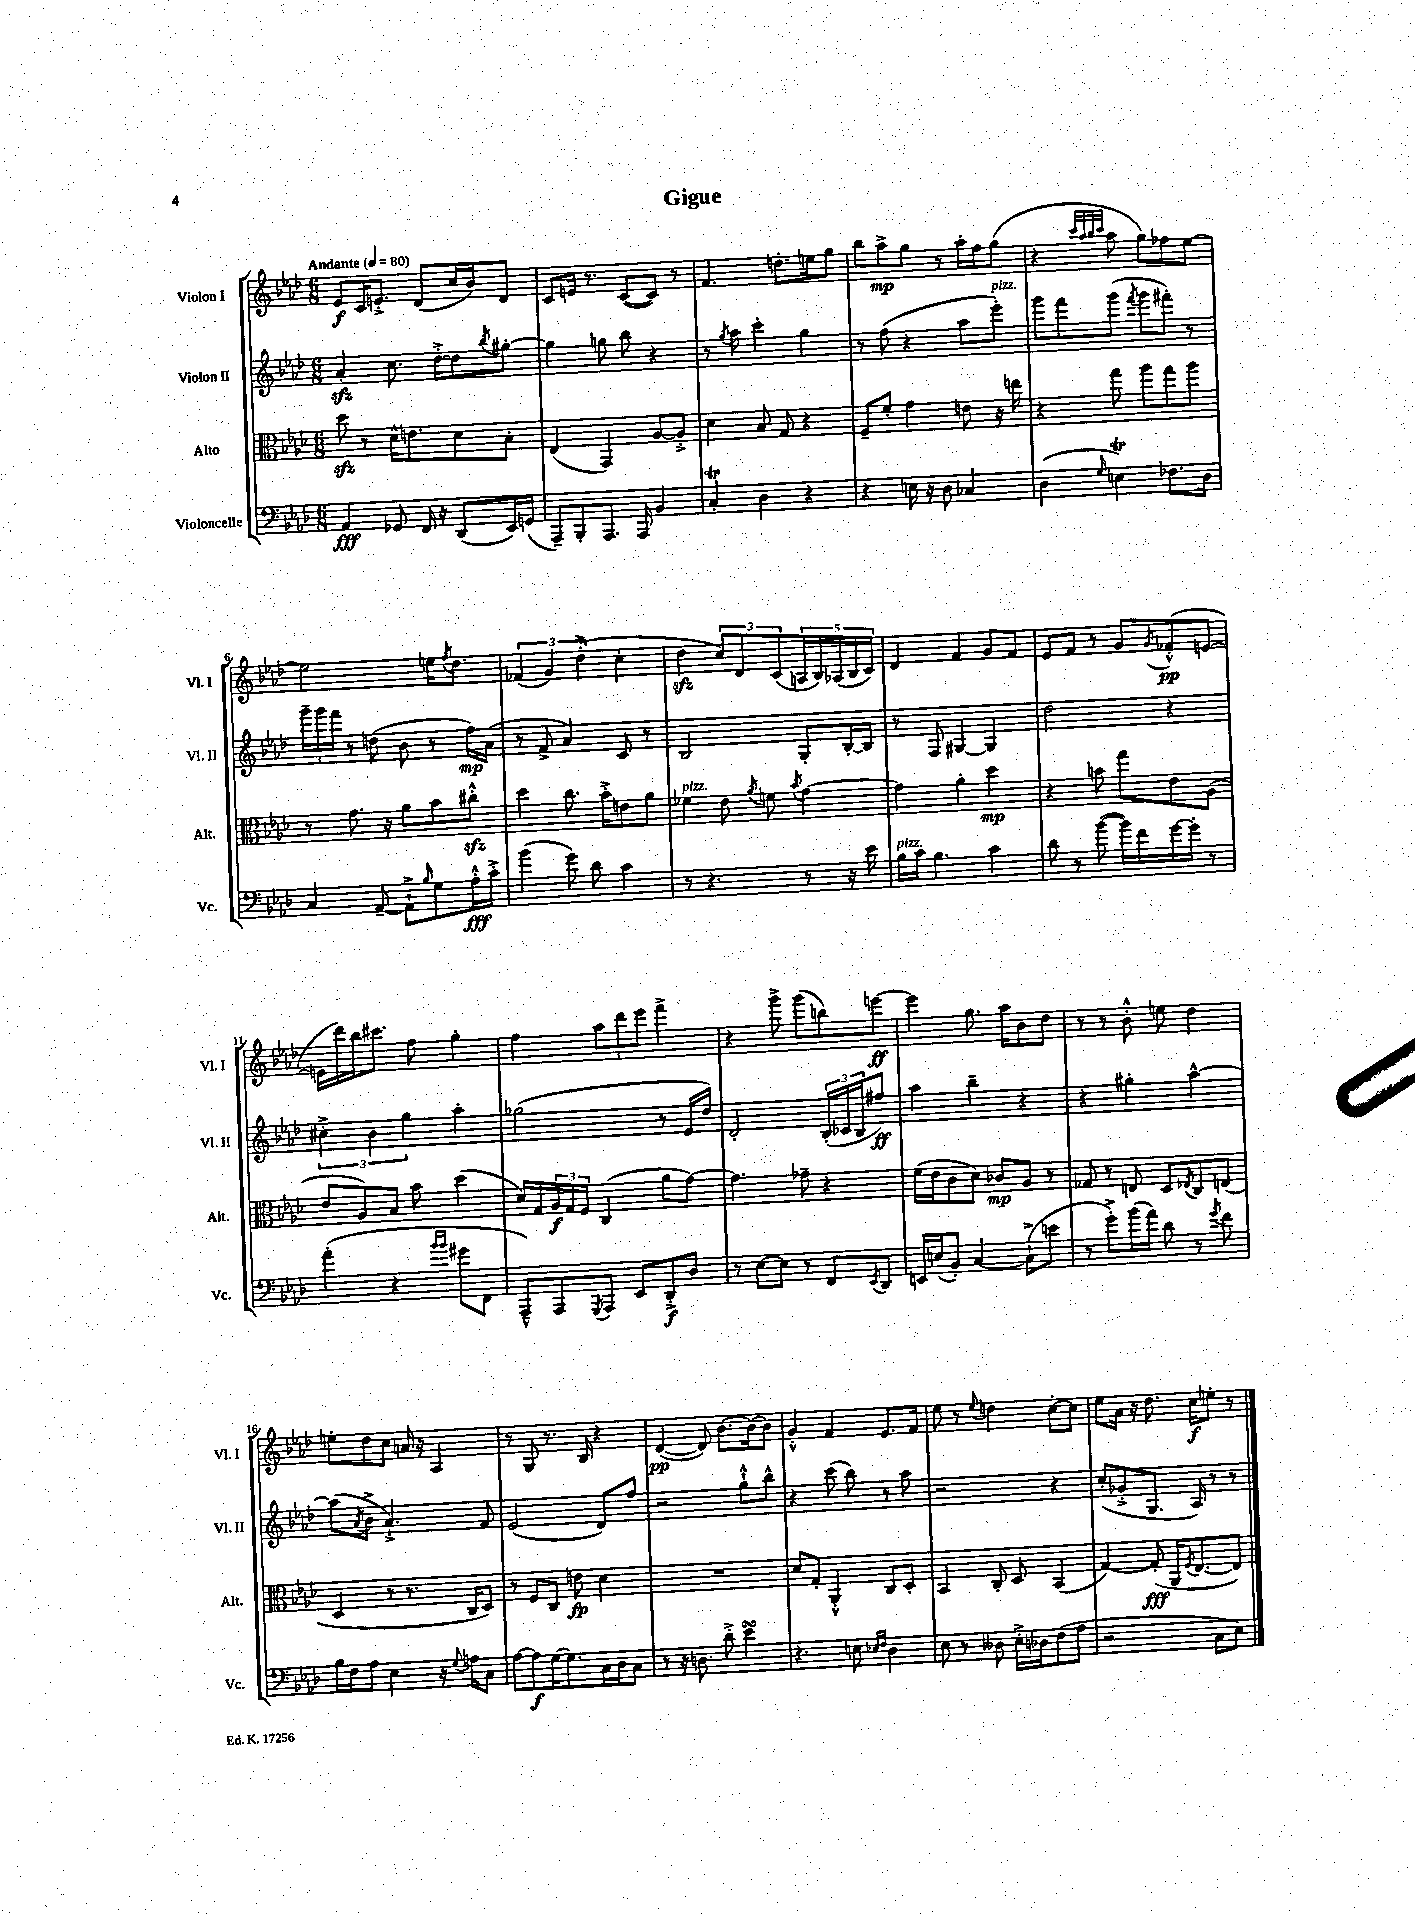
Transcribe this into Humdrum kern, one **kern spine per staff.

**kern	**kern	**kern	**kern
*staff4	*staff3	*staff2	*staff1
*clefF4	*clefC3	*clefG2	*clefG2
*k[b-e-a-d-]	*k[b-e-a-d-]	*k[b-e-a-d-]	*k[b-e-a-d-]
*M6/8	*M6/8	*M6/8	*M6/8
*MM80	*MM80	*MM80	*MM80
4AA-	8dd-	4a-'	8e-
.	8r	.	16c
.	.	.	8.e'^
8GG-	16d-^^	8.cc	.
.	8.e	.	.
16FF	.	.	(8d-
16r	.	[16dd-'^	.
(8DD-	8d-	8dd-]	16cc
.	.	.	16b-)
.	.	8qbb-	.
16EE-)	8B-'	[8gg#'	8d-
(16GG	.	.	.
=	=	=	=
8AAA-~)	(4E-	4gg#]	8c
8BBB-'	.	.	16e
.	.	.	8.r
8.AAA-	4GG)	8gg	.
.	.	8bb-	([8c
16AAA-	.	.	.
4BB-	[8A-	4r	8c])
.	8A-'^]	.	8r
=	=	=	=
4C'	4d-	8r	4.f
.	.	8qgg	.
.	.	8aa-	.
4D-	8B-	4ccc'	.
.	8G	.	8.dd'
4r	4r	4gg	.
.	.	.	16ee
.	.	.	8gg
=	=	=	=
4r	8F~	8r	8bb-
.	8f'	(8ff	8aa-^
16E	4g	4r	8gg
16r	.	.	.
8D-	.	.	8r
4C-	8e	8aa-	16aa-'
.	.	.	16ff
.	16r	8eee-')	(8gg
.	16ee	.	.
=	=	=	=
(4D-	4r	8ggg	4r
.	.	8fff	.
.	.	.	32qqccc
.	.	.	32qqaa-
.	.	.	32qqbb-
16qqG	.	.	32qqccc
4E)	8gg	(8ggg	8aa-
.	.	8qfff	.
.	8aa-	8ggg	8gg)
8.F-	8gg	8fff#')	8ff-
.	8aa-	8r	[8ee-
16D-	.	.	.
=	=	=	=
4C	8r	24ggg~	2ee-]
.	.	24ggg	.
.	.	24fff	.
.	8.g	8r	.
[8AA-~	.	(8dd	.
.	16r	.	.
8AA-`^]	8a-	8b-	.
16qqB-	.	.	.
8G	8b-	8r	16ee
.	.	.	8qff
.	.	.	8.dd-
16A-'^^	8cc#'^^	16ff)	.
16c'^	.	(16a-	.
=	=	=	=
(4b-	4dd-	8r	(6f-
.	.	8f^	.
.	.	.	6g)
8g)	8.cc	4a-)	.
.	.	.	(6dd-'^
8d-	.	.	.
.	16b-'^	.	.
4c	8e	8c	4cc'
.	8a-	8r	.
=	=	=	=
8r	4f-	2B-	4dd-
4.r	.	.	.
.	8e-	.	12cc)
.	.	.	12d-
.	8qa-	.	.
.	8f	.	.
.	.	.	(12c
.	8qb-	.	.
8r	[4g	8G'	20A
.	.	.	20B-)
.	.	.	(20A-
16r	.	[16B-'	.
.	.	.	20B-
16e-	.	16B-]	.
.	.	.	20c)
=	=	=	=
16B-	4g]	8r	4d-
16c	.	.	.
4.B-	.	8F	.
.	4a-'	[4G#	4f
4c	4dd-	4G#]	8g
.	.	.	8f
=	=	=	=
8d-	4r	2dd-	8e-
8r	.	.	8f
([8b-	8b	.	8r
16b-])	8gg	.	8g
16f	.	.	.
.	.	.	8qg
[16g	8e-	4r	(8f-'^^
16g']	.	.	.
8r	(8A-	.	[8e
=	=	=	=
(4a-'	8e-	6cc#'^	16e]
.	.	.	16ddd-)
.	8A-)	.	16bb-
.	.	6b-	.
.	.	.	8.ccc#
4r	8B-	.	.
.	.	6gg	.
.	8b-	.	8ff
16qqb-	.	.	.
16qqb-	.	.	.
8g#	(4dd-	4aa-'	4gg'
8FF	.	.	.
=	=	=	=
8AAA-~^^)	16d-)	(2gg-	4ff
.	16G	.	.
8AAA-	24A-	.	.
.	24G	.	.
.	24F	.	.
8qGGG	.	.	.
8AAA-	(4C	.	12aa-
.	.	.	12ddd-
8EE-	.	.	.
.	.	.	12eee-
8DD-'^	8a-	8r	4fff^
8D-	[8g)	16e-	.
.	.	16dd-)	.
=	=	=	=
8r	4.g]	2d-'	4r
[8E-	.	.	.
8E-]	.	.	8ggg^
8r	8g-~	.	(8ggg
8FF	4r	(24B-'	8bb)
.	.	24c-	.
.	.	24B-	.
8qEE-	.	.	.
8DD-	.	8ff#)	[8eee
=	=	=	=
16EE	(16f	4aa-	4eee]
(16E	16e-	.	.
8BB-')	8c	.	.
[4C	8d-)	4bb-~	8.gg
.	8c-	.	.
.	.	.	16aa-
(8C`^]	8A-	4r	8b-
8e	8r	.	8dd-
=	=	=	=
8r	8G-	4r	8r
8g'^)	8r	.	8r
(16b-	8E	4gg#'	8b-'^^
16a-)	.	.	.
8d-	8D-	.	8ee
.	8qE-	.	.
8r	8C	[4aa-^^	4dd-
8qg	.	.	.
8f	(8E	.	.
=	=	=	=
16B-	4D-	(8aa-]	8ee'
16F	.	.	.
.	.	8qa-	.
8A-	.	8b-^	8dd-
4E-	8r	4.a-`^)	8cc
.	8.r	.	16a
.	.	.	16r
16r	.	.	4A-
8qqG	.	.	.
16A	16C	.	.
8C	8D-)	8f	.
=	=	=	=
[8A-	8r	(2e-	8r
8A-]	8F	.	8G
[16G	8C	.	8.r
8.G]	.	.	.
.	8e	.	.
.	.	.	16B-
16C	4d-	8d-)	4r
16D-	.	.	.
8C	.	8ff	.
=	=	=	=
8r	2.r	2r	([4d-
16r	.	.	.
8.D	.	.	.
.	.	.	8d-])
8d-'^	.	.	[8.b-
4e-	.	8gg`^^	.
.	.	.	16b-_
.	.	8bb-^^	8b-]
=	=	=	=
4.r	8d-	4r	4g'^^
.	8G'	.	.
.	4AA-'^^	(8ccc	4f
8E	.	8bb-)	.
16qqE-	.	.	.
16qqF	.	.	.
4D-	8C	8r	8.e-
.	8D-'	8aa-	.
.	.	.	16f
=	=	=	=
8E-	4BB-	2r	8ee-
8r	.	.	8r
.	.	.	8qqee-
8D--	8C'	.	4dd
16E-'^	8D-	.	.
16D-	.	.	.
(8F	(4BB-	4r	[8cc'
8A-	.	.	8cc]
=	=	=	=
2r	[4G)	(8cc'	8ee-
.	.	8g-'^	16a-
.	.	.	16r
.	(8G']	8.G	8.dd-
.	16AA-	.	.
.	8qF	.	.
.	[8.E-	16A-)	16cc
8C	.	8r	8ee'
8E-)	8E-])	8r	8r
==	==	==	==
*-	*-	*-	*-
